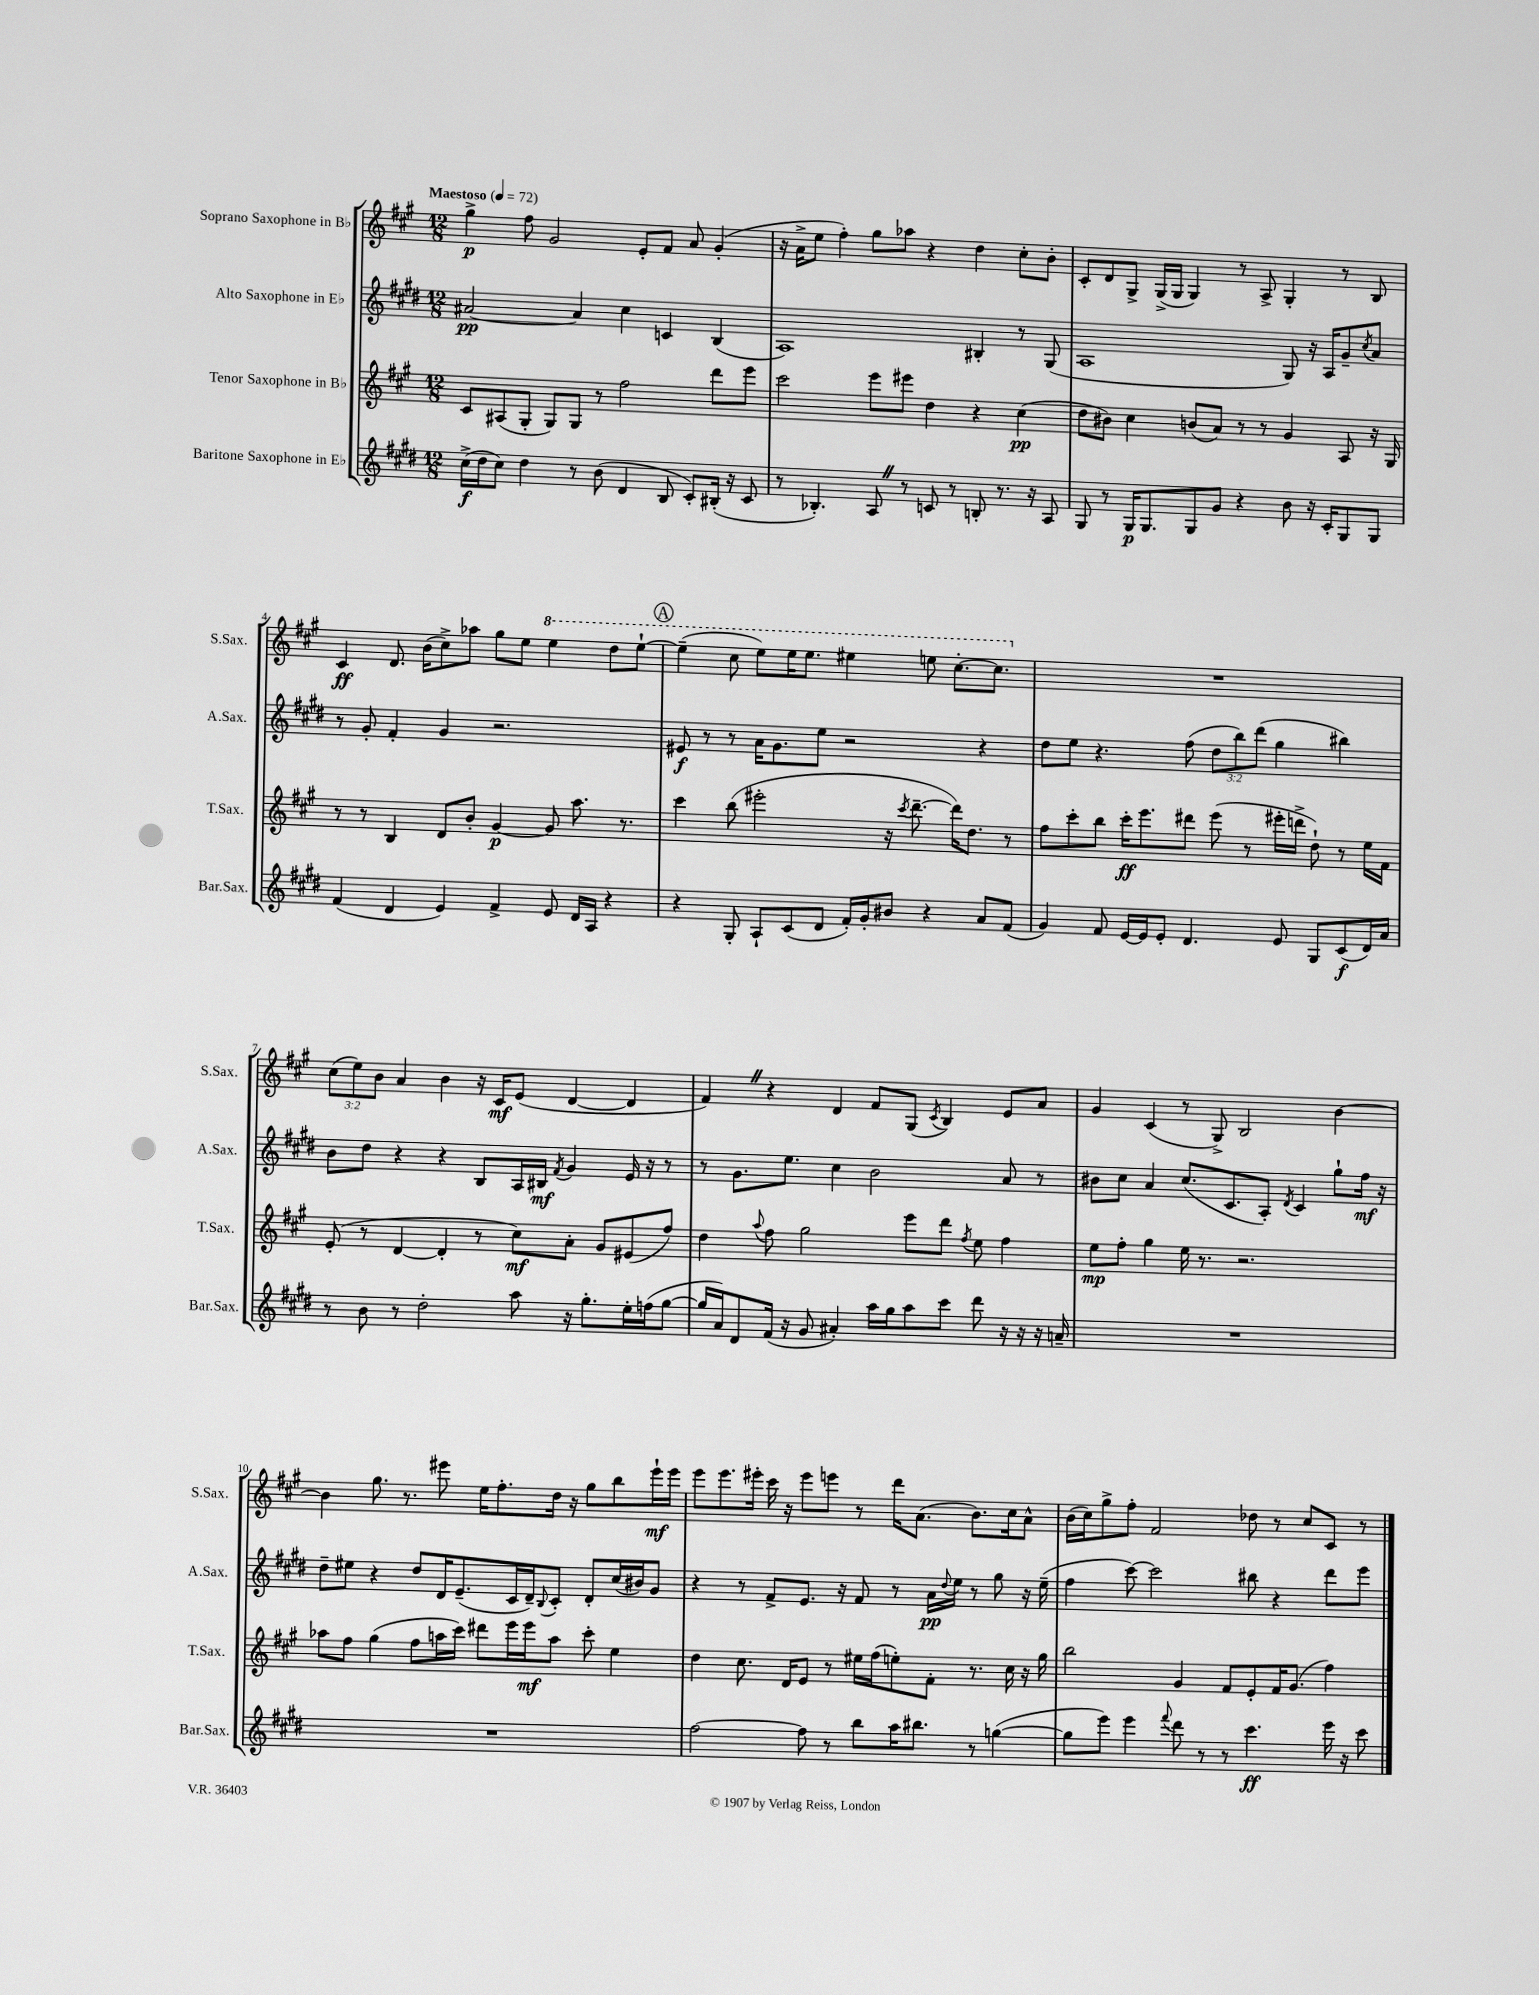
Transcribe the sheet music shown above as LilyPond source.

<<
\new StaffGroup <<
\new Staff = "s0" \with { instrumentName = "Soprano Saxophone in Bb" shortInstrumentName = "S.Sax." } {
    \clef treble \key a \major \numericTimeSignature \time 12/8 \override Staff.TupletNumber.text = #tuplet-number::calc-fraction-text \tempo "Maestoso" 4 = 72
    gis''4->\p fis''8 gis'2 e'8-. fis'8 a'8 gis'4-.( |
    r16 a'16-> e''8 fis''4-.) gis''8 aes''8 r4 d''4 cis''8-. b'8-. |
    cis'8-. d'8 gis8-> gis16->( gis16 gis4) r8 a8-> gis4-. r8 b8 |
    cis'4\ff d'8. b'16( cis''8->) aes''8 gis''8 e''8 \ottava #1 e'''4 d'''8 e'''8~-! |
    \mark \markup { \circle "A" } e'''4--( cis'''8 e'''8) e'''16 e'''8. eis'''4 e'''8 cis'''8.~-. cis'''8. \ottava #0 |
    R1. |
    \tuplet 3/2 { cis''8( e''8) b'8 } a'4 b'4 r16 cis'16\mf e'8( d'4~ d'4 |
    fis'4) \once \override BreathingSign.text = \markup { \musicglyph "scripts.caesura.straight" } \breathe r4 d'4 fis'8 gis8( \acciaccatura { cis'8 } b4) e'8 a'8 |
    gis'4 cis'4( r8 gis8->) b2 b'4~ |
    b'4 gis''8. r8. eis'''8 e''16 fis''8.-. d''16 r16 gis''8 b''8 eis'''16-!\mf eis'''16 |
    e'''8 e'''8. eis'''16-. cis'''16 r16 eis'''8 e'''8 r8 d'''16 a'8.( b'8.) cis''16 a'8-^ |
    b'16( cis''16) gis''8-> fis''8-. fis'2 des''8 r8 cis''8 cis'8 r8 \bar "|." |
}
\new Staff = "s1" \with { instrumentName = "Alto Saxophone in Eb" shortInstrumentName = "A.Sax." } {
    \clef treble \key e \major \numericTimeSignature \time 12/8 \override Staff.TupletNumber.text = #tuplet-number::calc-fraction-text
    ais'2~\pp ais'4 cis''4 c'4 b4( |
    a1) bis4-. r8 gis8( |
    a1 gis8) r16 a16 gis'8-- \acciaccatura { cis''8 } a'8 |
    r8 gis'8-. fis'4-. gis'4 r2. |
    \mark \markup { \circle "A" } eis'8\f r8 r8 a'16 gis'8. e''8 r2 r4 |
    dis''8 e''8 r4. fis''8( \tuplet 3/2 { dis''8 b''8) dis'''8( } gis''4 bis''4) |
    b'8 dis''8 r4 r4 b8 a16 bis16\mf \acciaccatura { fis'8 } gis'4 e'16 r16 r8 |
    r8 gis'8. e''8. cis''4 b'2 a'8 r8 |
    bis'8 cis''8 a'4 cis''8.( cis'8. a8-.) \acciaccatura { dis'8 } cis'4 gis''8-! fis''16\mf r16 |
    dis''8-- eis''8 r4 dis''8 dis'16 e'8.--( cis'16 dis'16--) \appoggiatura { b8 } cis'8-. dis'8-. cis''16( bis'16) gis'8 |
    r4 r8 fis'8-> e'8. r16 fis'8 r8 a'16\pp \appoggiatura { dis''8 } e''16 r8 gis''8 r16 e''16--( |
    fis''4 cis'''8~) cis'''2 bis''8 r4 dis'''8 e'''8 \bar "|." |
}
\new Staff = "s2" \with { instrumentName = "Tenor Saxophone in Bb" shortInstrumentName = "T.Sax." } {
    \clef treble \key a \major \numericTimeSignature \time 12/8
    cis'8 ais8( gis8-. gis8) gis8 r8 fis''2 d'''8 e'''8 |
    cis'''2 e'''8 eis'''8 d''4 r4 cis''4\pp( |
    d''8 bis'8) cis''4 b'8( a'8) r8 r8 gis'4 a8 r16 gis16 |
    r8 r8 b4 d'8 b'8-. gis'4~\p gis'8 a''8. r8. |
    \mark \markup { \circle "A" } cis'''4 b''8( eis'''2-. r16 \acciaccatura { cis'''8 } d'''8.~-- d'''16) d''8. r8 |
    fis''8 cis'''8-. b''8 cis'''16-.\ff e'''8. dis'''8 e'''8( r8 eis'''16-. d'''16-> d''8-!) r8 e''16 fis'16 |
    e'8-.( r8 d'4~ d'4-. r8 cis''8\mf) a'8-. gis'8 eis'8( fis''8) |
    d''4 \appoggiatura { a''8 } fis''8 gis''2 e'''8 d'''8 \acciaccatura { fis''8 } e''8 fis''4 |
    e''8\mp fis''8-. gis''4 e''16 r8. r2. |
    aes''8 fis''8 gis''4( fis''8 a''16 cis'''16) dis'''8 e'''16 e'''16\mf a''8 cis'''8-. e''4 |
    d''4 cis''8. d'16 e'8 r8 eis''16 fis''16( e''8-.) fis'8-. r8. cis''16 r16 gis''16 |
    b''2 gis'4 fis'8 e'8-. fis'16 gis'8.( fis''4) \bar "|." |
}
\new Staff = "s3" \with { instrumentName = "Baritone Saxophone in Eb" shortInstrumentName = "Bar.Sax." } {
    \clef treble \key e \major \numericTimeSignature \time 12/8
    cis''16->\f( dis''16 cis''8) dis''4 r8 b'8( dis'4 b8 cis'8-.) bis16-.( r16 cis'8 |
    r8 bes4.-.) a8 \once \override BreathingSign.text = \markup { \musicglyph "scripts.caesura.straight" } \breathe r8 c'8 r8 b8-. r8. r16 a8 |
    gis8 r8 gis16\p gis8. gis8 gis'8 r4 b'8 r16 cis'16-. gis8 gis8 |
    fis'4( dis'4 e'4) fis'4-> e'8 dis'16 a16 r4 |
    \mark \markup { \circle "A" } r4 gis8-. a8-! cis'8( dis'8 fis'16-.) gis'16-. bis'8 r4 a'8 fis'8( |
    gis'4) fis'8 e'16~ e'16 e'8-. dis'4. e'8 gis8 cis'8\f( dis'16) a'16 |
    r8 b'8 r8 dis''2-. a''8 r16 gis''8.-. e''16-. f''16( gis''8~ |
    gis''16 a'16) dis'8 fis'16( r16 gis'8 ais'4-.) a''16 gis''16 a''8 cis'''8 dis'''8 r16 r16 r16 a'16-- |
    R1. |
    R1. |
    fis''2~ fis''8 r8 b''8 a''16 bis''8. r8 g''4~( |
    g''8 e'''8) e'''4 \appoggiatura { fis'''8 } dis'''8 r8 r8 cis'''4.\ff e'''16 r16 cis'''8 \bar "|." |
}
>>
>>
